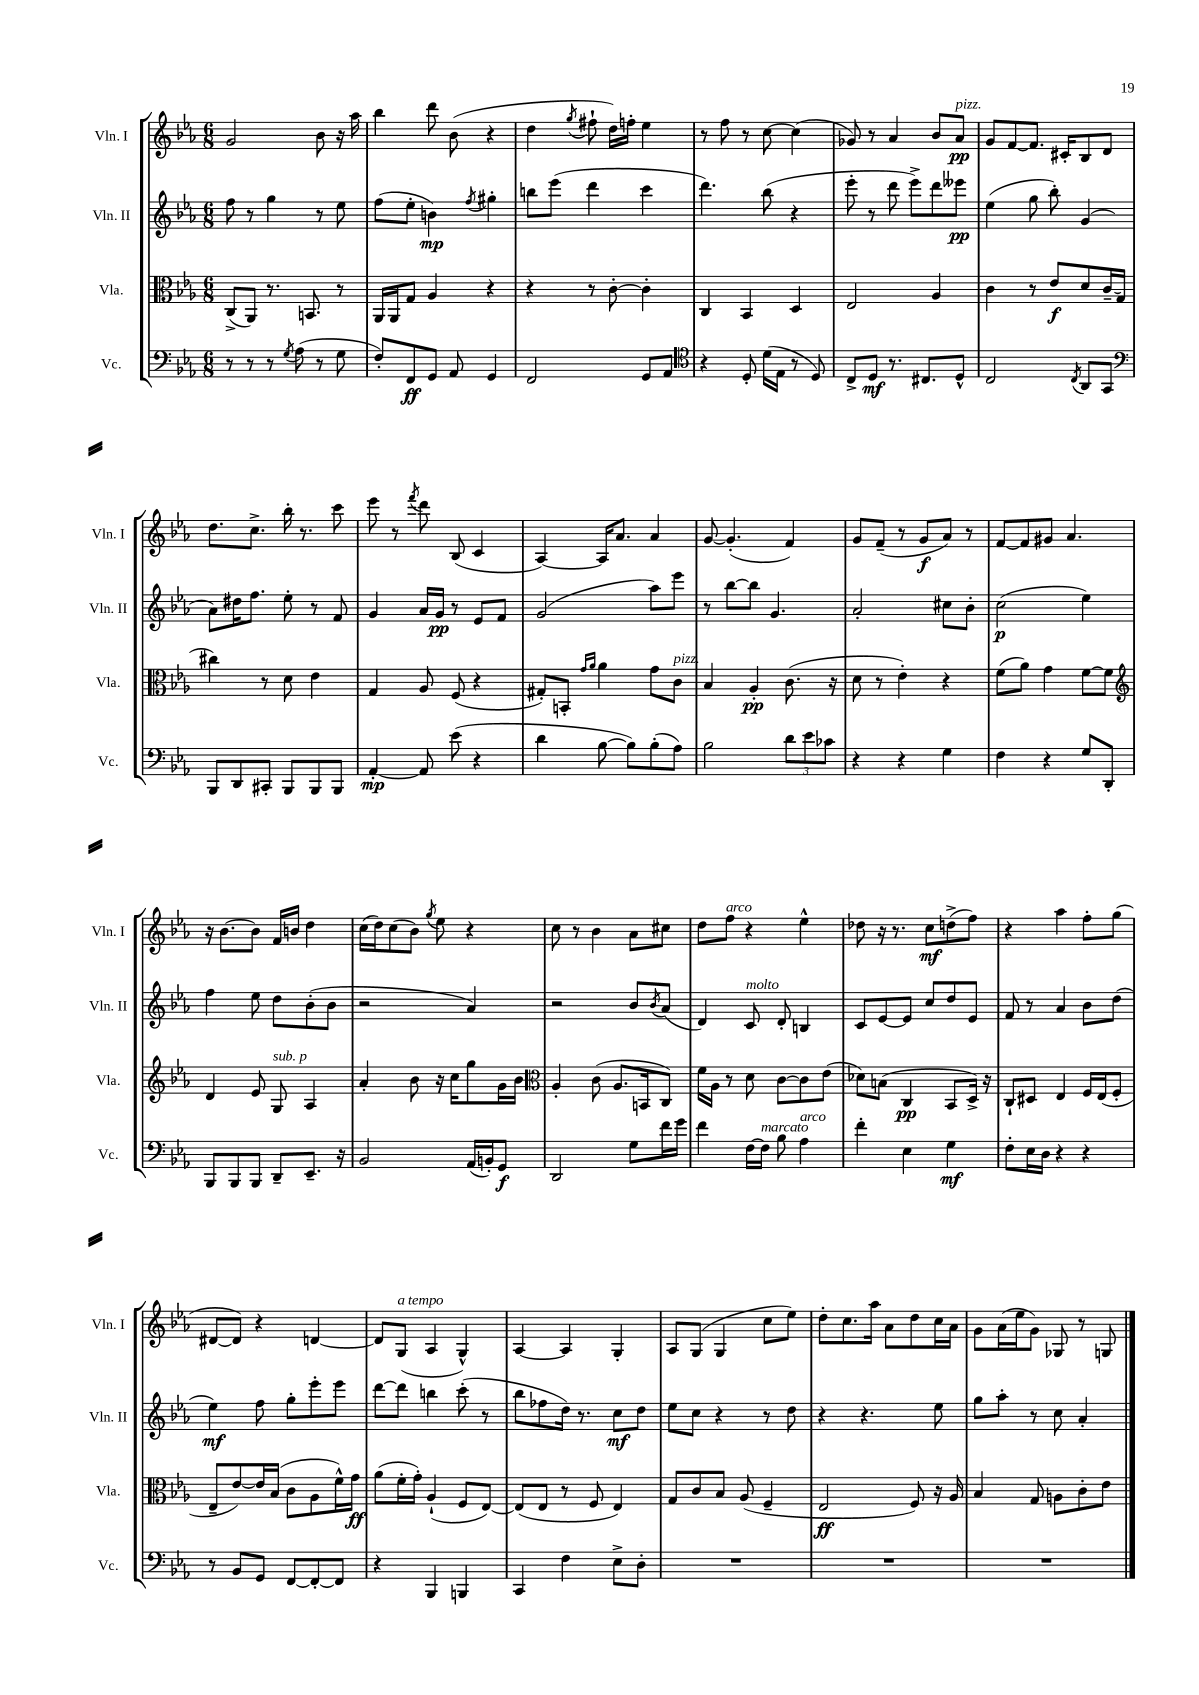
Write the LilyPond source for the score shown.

<<
\new StaffGroup <<
\new Staff = "s0" \with { instrumentName = "Vln. I" shortInstrumentName = "Vln. I" } {
    \clef treble \key ees \major \numericTimeSignature \time 6/8
    g'2 bes'8 r16 aes''16 |
    bes''4 d'''8 bes'8( r4 |
    d''4 \acciaccatura { g''8 } fis''8-! d''16) f''16-. ees''4 |
    r8 f''8 r8 c''8~ c''4( |
    ges'8) r8 aes'4 bes'8 aes'8\pp^\markup { \italic "pizz." } |
    g'8 f'8~ f'8. cis'16-. bes8 d'8 |
    d''8. c''8.-> bes''16-. r8. c'''8 |
    ees'''8 r8 \acciaccatura { f'''8 } d'''8 bes8( c'4 |
    aes4~) aes16 aes'8. aes'4 |
    g'8~ g'4.-.( f'4) |
    g'8 f'8--( r8 g'8\f aes'8) r8 |
    f'8~ f'8 gis'8 aes'4. |
    r16 bes'8.~ bes'8 f'16 b'16 d''4 |
    c''16( d''16) c''8( bes'8) \acciaccatura { g''8 } ees''8 r4 |
    c''8 r8 bes'4 aes'8 cis''8 |
    d''8 f''8^\markup { \italic "arco" } r4 ees''4-^ |
    des''8 r16 r8. c''8\mf d''8->( f''8) |
    r4 aes''4 f''8-. g''8( |
    dis'8~ dis'8) r4 d'4~ |
    d'8 g8^\markup { \italic "a tempo" }( aes4 g4-^) |
    aes4~ aes4 g4-. |
    aes8 g8( g4 c''8 ees''8) |
    d''8-. c''8. aes''16 aes'8 d''8 c''16 aes'16 |
    g'8 aes'16( ees''16 g'8) ges8 r8 g8 \bar "|." |
}
\new Staff = "s1" \with { instrumentName = "Vln. II" shortInstrumentName = "Vln. II" } {
    \clef treble \key ees \major \numericTimeSignature \time 6/8
    f''8 r8 g''4 r8 ees''8 |
    f''8( ees''8-. b'4\mp) \acciaccatura { f''8 } gis''4-. |
    b''8 ees'''8( d'''4 c'''4 |
    d'''4.) bes''8( r4 |
    ees'''8-. r8 d'''8 ees'''8->) d'''8 eeses'''8\pp |
    ees''4( g''8 bes''8-.) g'4( |
    aes'8) dis''16 f''8. ees''8-. r8 f'8 |
    g'4 aes'16 g'16\pp r8 ees'8 f'8 |
    g'2( aes''8) ees'''8 |
    r8 bes''8~ bes''8 g'4. |
    aes'2-. cis''8 bes'8-. |
    c''2\p( ees''4) |
    f''4 ees''8 d''8 bes'8-.( bes'8 |
    r2 aes'4) |
    r2 bes'8 \acciaccatura { bes'8 } aes'8( |
    d'4) c'8^\markup { \italic "molto" } d'8-. b4 |
    c'8 ees'8~ ees'8 c''8 d''8 ees'8 |
    f'8 r8 aes'4 bes'8 d''8( |
    ees''4\mf) f''8 g''8-. ees'''8-. ees'''8 |
    d'''8~ d'''8 b''4 c'''8-.( r8 |
    bes''8 fes''8 d''16) r8. c''8\mf d''8 |
    ees''8 c''8 r4 r8 d''8 |
    r4 r4. ees''8 |
    g''8 aes''8-. r8 c''8 aes'4-. \bar "|." |
}
\new Staff = "s2" \with { instrumentName = "Vla." shortInstrumentName = "Vla." } {
    \clef alto \key ees \major \numericTimeSignature \time 6/8
    c8->( aes,8) r8. b,8. r8 |
    aes,16 aes,16 g8 aes4 r4 |
    r4 r8 c'8~-. c'4-. |
    c4 bes,4 d4 |
    ees2 aes4 |
    c'4 r8 ees'8\f d'8 c'16-- g16( |
    cis''4) r8 d'8 ees'4 |
    g4 aes8 f8( r4 |
    gis8-.) b,8-. \grace { g'16 aes'16 } aes'4 g'8 c'8^\markup { \italic "pizz." } |
    bes4 aes4-.\pp c'8.( r16 |
    d'8 r8 ees'4-.) r4 |
    f'8( aes'8) g'4 f'8~ f'8 |
    \clef treble d'4 ees'8 g8^\markup { \italic "sub. p" } aes4 |
    aes'4-. bes'8 r16 c''16 g''8 g'16 bes'16 |
    \clef alto aes4-. c'8( aes8. b,16 c8) |
    f'16 aes16 r8 d'8 c'8~ c'8 ees'8( |
    des'8) b8( c4\pp bes,8 d16->) r16 |
    c8-! dis8 ees4 f16 ees16( f8-. |
    ees8-- ees'8~) ees'16 bes16( c'8 aes8 f'16-^) g'16\ff |
    aes'8( f'16-. g'16-.) aes4-!( f8 ees8~) |
    ees8( ees8 r8 f8 ees4) |
    g8 c'8 bes8 aes8( f4-- |
    ees2\ff f8) r16 aes16 |
    bes4 g8 a8 c'8-. ees'8 \bar "|." |
}
\new Staff = "s3" \with { instrumentName = "Vc." shortInstrumentName = "Vc." } {
    \clef bass \key ees \major \numericTimeSignature \time 6/8
    r8 r8 r8 \acciaccatura { g8 } aes8( r8 g8 |
    f8-.) f,8\ff g,8 aes,8 g,4 |
    f,2 g,8 aes,8 |
    \clef tenor r4 d8-. d'16( ees16 r8 d8) |
    c8-> d8\mf r8. cis8. d8-^ |
    c2 \acciaccatura { c8 } aes,8 g,8 |
    \clef bass bes,,8 d,8 cis,8-. bes,,8 bes,,8 bes,,8 |
    aes,4~-.\mp aes,8 ees'8( r4 |
    d'4 bes8~ bes8) bes8-.( aes8) |
    bes2 \tuplet 3/2 { d'8 ees'8 ces'8 } |
    r4 r4 g4 |
    f4 r4 g8 d,8-. |
    bes,,8 bes,,8 bes,,8 d,8-- ees,8.-- r16 |
    bes,2 aes,16( b,16-.) g,8\f |
    d,2 g8 f'16 g'16 |
    f'4 f16~ f16^\markup { \italic "marcato" } bes8 aes4^\markup { \italic "arco" } |
    f'4-. ees4 g4\mf |
    f8-. ees16 d16 r4 r4 |
    r8 bes,8 g,8 f,8~ f,8~-. f,8 |
    r4 bes,,4 b,,4 |
    c,4 f4 ees8-> d8-. |
    R2. |
    R2. |
    R2. \bar "|." |
}
>>
>>
\layout { \context { \Score \remove "Bar_number_engraver" } }
